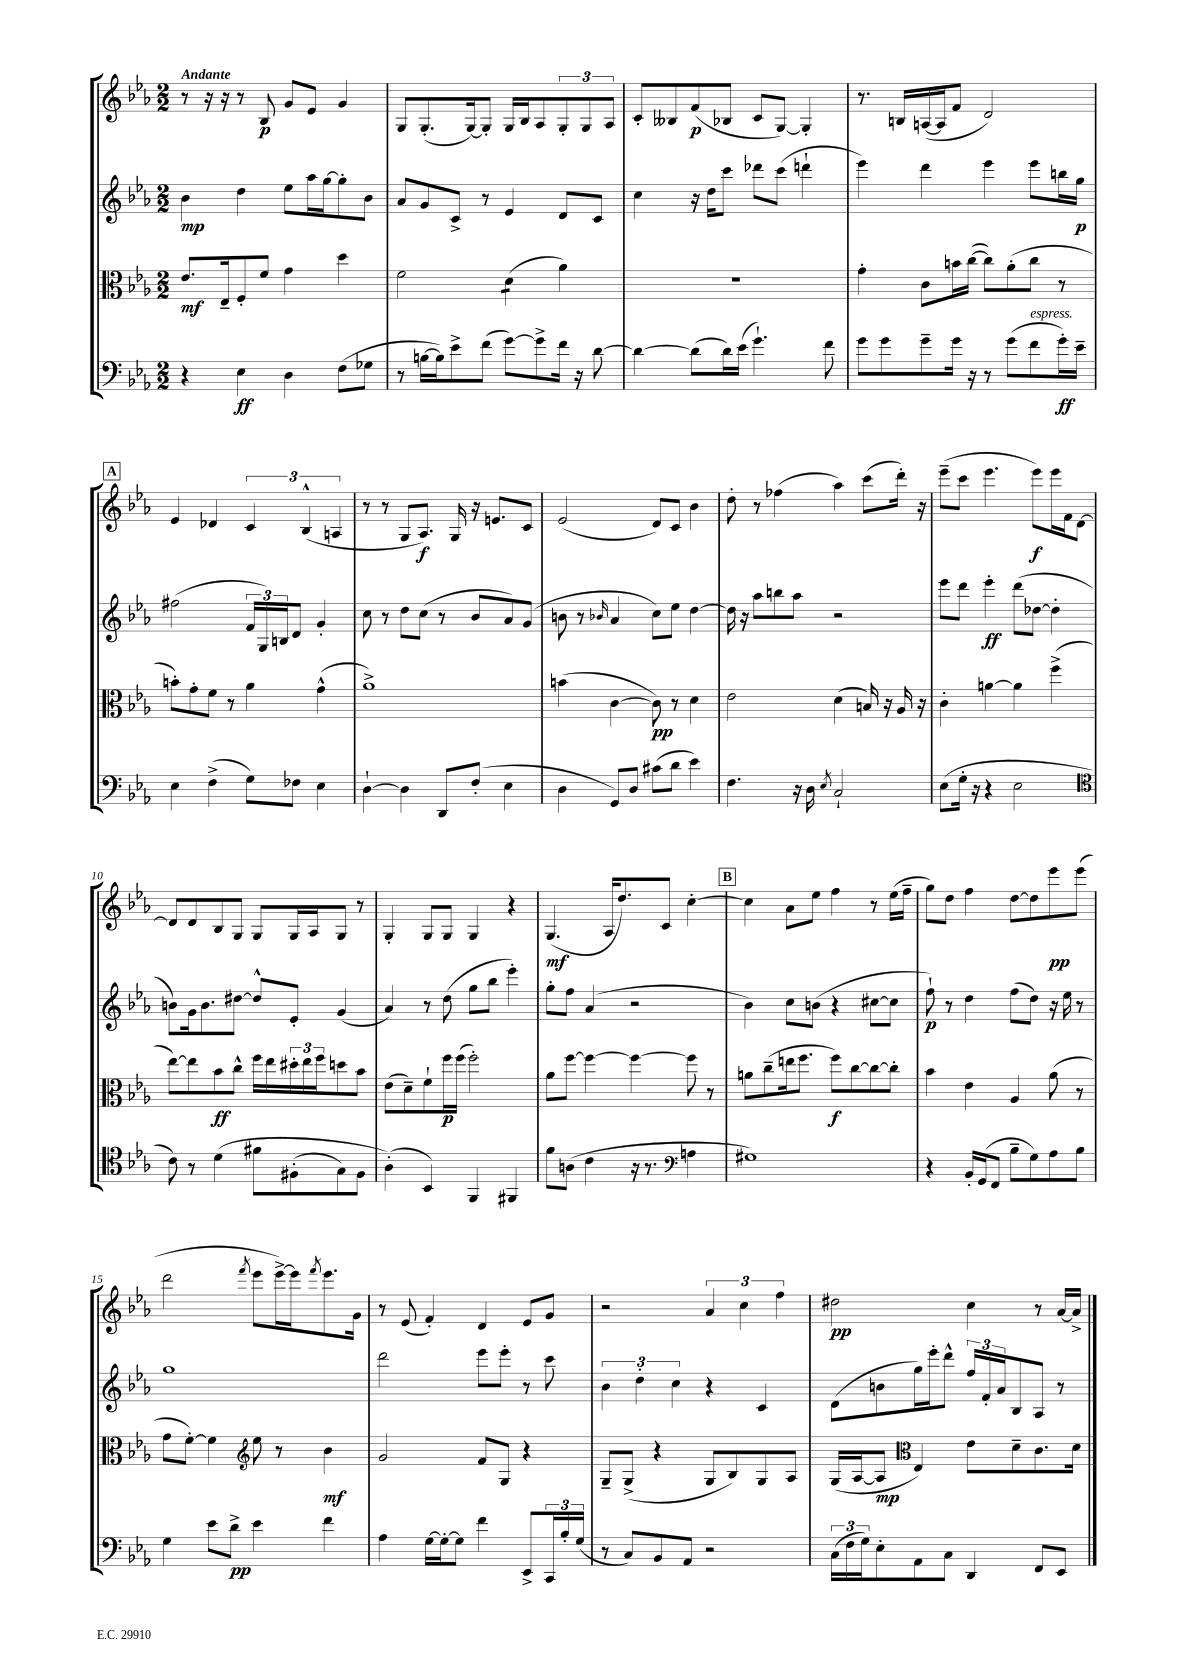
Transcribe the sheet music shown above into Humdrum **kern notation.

**kern	**kern	**kern	**kern
*staff4	*staff3	*staff2	*staff1
*clefF4	*clefC3	*clefG2	*clefG2
*k[b-e-a-]	*k[b-e-a-]	*k[b-e-a-]	*k[b-e-a-]
*M2/2	*M2/2	*M2/2	*M2/2
4r	8.e-	4b-	8r
.	.	.	16r
.	16E-~	.	16r
4E-	8F'	4dd	8r
.	8f	.	8B-
4D	4g	8ee-	8g
.	.	16aa-	8e-
.	.	[16gg	.
(8F	4dd	8gg']	4g
8G-	.	8b-	.
=	=	=	=
8r	2f	8a-	8G
[16B	.	8g	(8.G'
16B])	.	.	.
8e-^	.	8c^	.
.	.	.	[16G)
(8f	.	8r	8G']
[8g)	(4d	4e-	16G
.	.	.	16B-
8g^]	.	.	8A-
16f	4a-)	8d	12G'
16r	.	.	.
.	.	.	12G
[8d	.	8c	.
.	.	.	12A-
=	=	=	=
4d_	1r	4cc	8c'
.	.	.	8B--
(8d]	.	16r	(8f
.	.	16dd	.
16d)	.	8ccc	8B-
(16e-	.	.	.
4.g`)	.	8ddd-	8c
.	.	(8ccc	[8G)
.	.	4ddd`	4G']
8f	.	.	.
=	=	=	=
8g	4g'	4eee-)	8.r
8g	.	.	.
.	.	.	16B
8g~	8c	4ddd	([16A
.	.	.	16A]
16g	16b	.	8f
16r	([16cc	.	.
8r	8cc])	4eee-	2d)
(8g	(8a-'	.	.
8f	8cc	8eee-	.
16g')	8r	16bb	.
16e-~	.	16gg	.
=	=	=	=
4E-	8b')	(2ff#	4e-
.	8g'	.	.
(4F^	8f	.	4d-
.	8r	.	.
8G)	4a-	24f	6c
.	.	24G)	.
.	.	24B	.
8F-	.	8d	.
.	.	.	(6B-^^
4E-	(4g^^	4g'	.
.	.	.	6A
=	=	=	=
[4D`	1a-^)	8cc	8r
.	.	8r	8r
4D]	.	8dd	8G
.	.	(8cc	8.A-)
8DD	.	8r	.
.	.	.	16G
(8F'	.	8b-	16r
.	.	.	8.e
4E-	.	8a-)	.
.	.	(8g	8c
=	=	=	=
4D	(4b	8b	(2e-
.	.	8r	.
.	.	16qqb-	.
8GG)	[4c	4a-	.
8D	.	.	.
(8c#	8c])	8cc)	8d)
8d	8r	8ee-	8c
4e-)	4d	[4dd	4b-
=	=	=	=
4.F	2e-	16dd]	8dd'
.	.	16r	.
.	.	8aa-	8r
.	.	8bb	(4ff-
16r	.	8aa-	.
16D	.	.	.
8qE-	.	.	.
2C`	(4d	2r	4aa-)
.	16B)	.	(8ccc
.	16r	.	.
.	16A-	.	16ddd')
.	16r	.	16r
=	=	=	=
(8E-	4c'	8eee-	(8eee-~
16G'	.	8ddd	8ccc
16r	.	.	.
4r	[4a	4eee-'	4.eee-
2E-	4a]	(8ddd	.
.	.	[8dd-	8eee-)
.	(4ff^	4dd-']	16eee-
.	.	.	16f
.	.	.	[8d
=	=	=	=
*clefC4	*	*	*
8c)	[8ee-)	8b)	8d]
8r	8ee-]	16g	8d
.	.	8.b	.
&(4d	8b-	.	8B-
.	8cc^^	[8dd#	8G
8f#	16ff	8dd#^^]	8G
.	16ee-	.	.
(8F#'	24dd#'	8e-'	16G
.	24ee-	.	.
.	.	.	16A-
.	24ff	.	.
8G)	8dd	(4g	8G
8F#	8b-	.	8r
=	=	=	=
(4A-'&)	(8e-	4a-)	4G'
.	8d~)	.	.
4BB-)	8f`	8r	8G
.	16ff	(8dd	8G
.	(16ff	.	.
4FF	2ff')	8gg	4G
.	.	8bb-	.
4FF#	.	4eee-')	4r
=	=	=	=
8f	8a-	8gg'	(4.G
(8A	[8ff	8ff	.
4c	4ff_	(4a-	.
.	.	.	16A-
.	.	.	8.dd)
16r	4ff_	2r	.
8.r	.	.	.
.	.	.	8c
*clefF4	*	*	*
4A	8ff]	.	[4cc'
.	8r	.	.
=	=	=	=
1G#)	8a	4b-)	4cc]
.	(8cc~	.	.
.	16ee	8cc	8a-
.	8.ff	.	.
.	.	(8b	8ee-
.	8ff)	4r	4ff
.	[8cc	.	.
.	8cc_	[8cc#	8r
.	8cc']	8cc#]	(16ee-
.	.	.	16ff~
=	=	=	=
4r	4b-	8ff`)	8gg)
.	.	8r	8dd
16BB-'	4e-	4dd	4ff
(16GG	.	.	.
8FF	.	.	.
8B-~	4A-	(8ff	[8dd
8G)	.	8dd)	8dd]
8A-	(8a-	16r	8eee-
.	.	16ee-	.
8B-	8r	8r	(8eee-
=	=	=	=
4G	8g	1gg	2ddd
.	[8f')	.	.
8e-	4f]	.	.
8d^	.	.	.
*	*clefG2	*	*
.	.	.	8qfff
4e-	8ee-	.	8eee-
.	8r	.	[16eee-^)
.	.	.	16eee-]
.	.	.	8qfff
4f	4b-	.	8.eee-
.	.	.	16g
=	=	=	=
4A-	2g	2ddd	8r
.	.	.	(8e-
[16G	.	.	4f')
16G'_	.	.	.
8G]	.	.	.
4f	8f	8eee-	4d
.	8G	8eee-'	.
8EE-^	4r	8r	8e-
24CC	.	8ccc	8g
24B-'	.	.	.
(24G	.	.	.
=	=	=	=
8r	8G~	6b-	2r
8C)	(8G^	.	.
.	.	6dd'	.
8BB-	4r	.	.
.	.	6cc	.
8AA-	.	.	.
2r	8G	4r	6a-
.	8B-)	.	.
.	.	.	6cc
.	8G	4c	.
.	.	.	6ff
.	8A-	.	.
=	=	=	=
(24C	(16G	(8d	2dd#
24F	.	.	.
.	[16A-	.	.
24G)	.	.	.
8E-'	8A-]	8b	.
*	*clefC3	*	*
8AA-	4E-)	16gg)	.
.	.	16eee-'	.
8C	.	8ddd^^	.
4DD	8e-	24ff	4cc
.	.	24f'	.
.	.	24a-	.
.	8d~	8B-	.
8FF	8.c	8A-	8r
8EE-	.	8r	[16a-
.	16d	.	16a-^]
==	==	==	==
*-	*-	*-	*-
